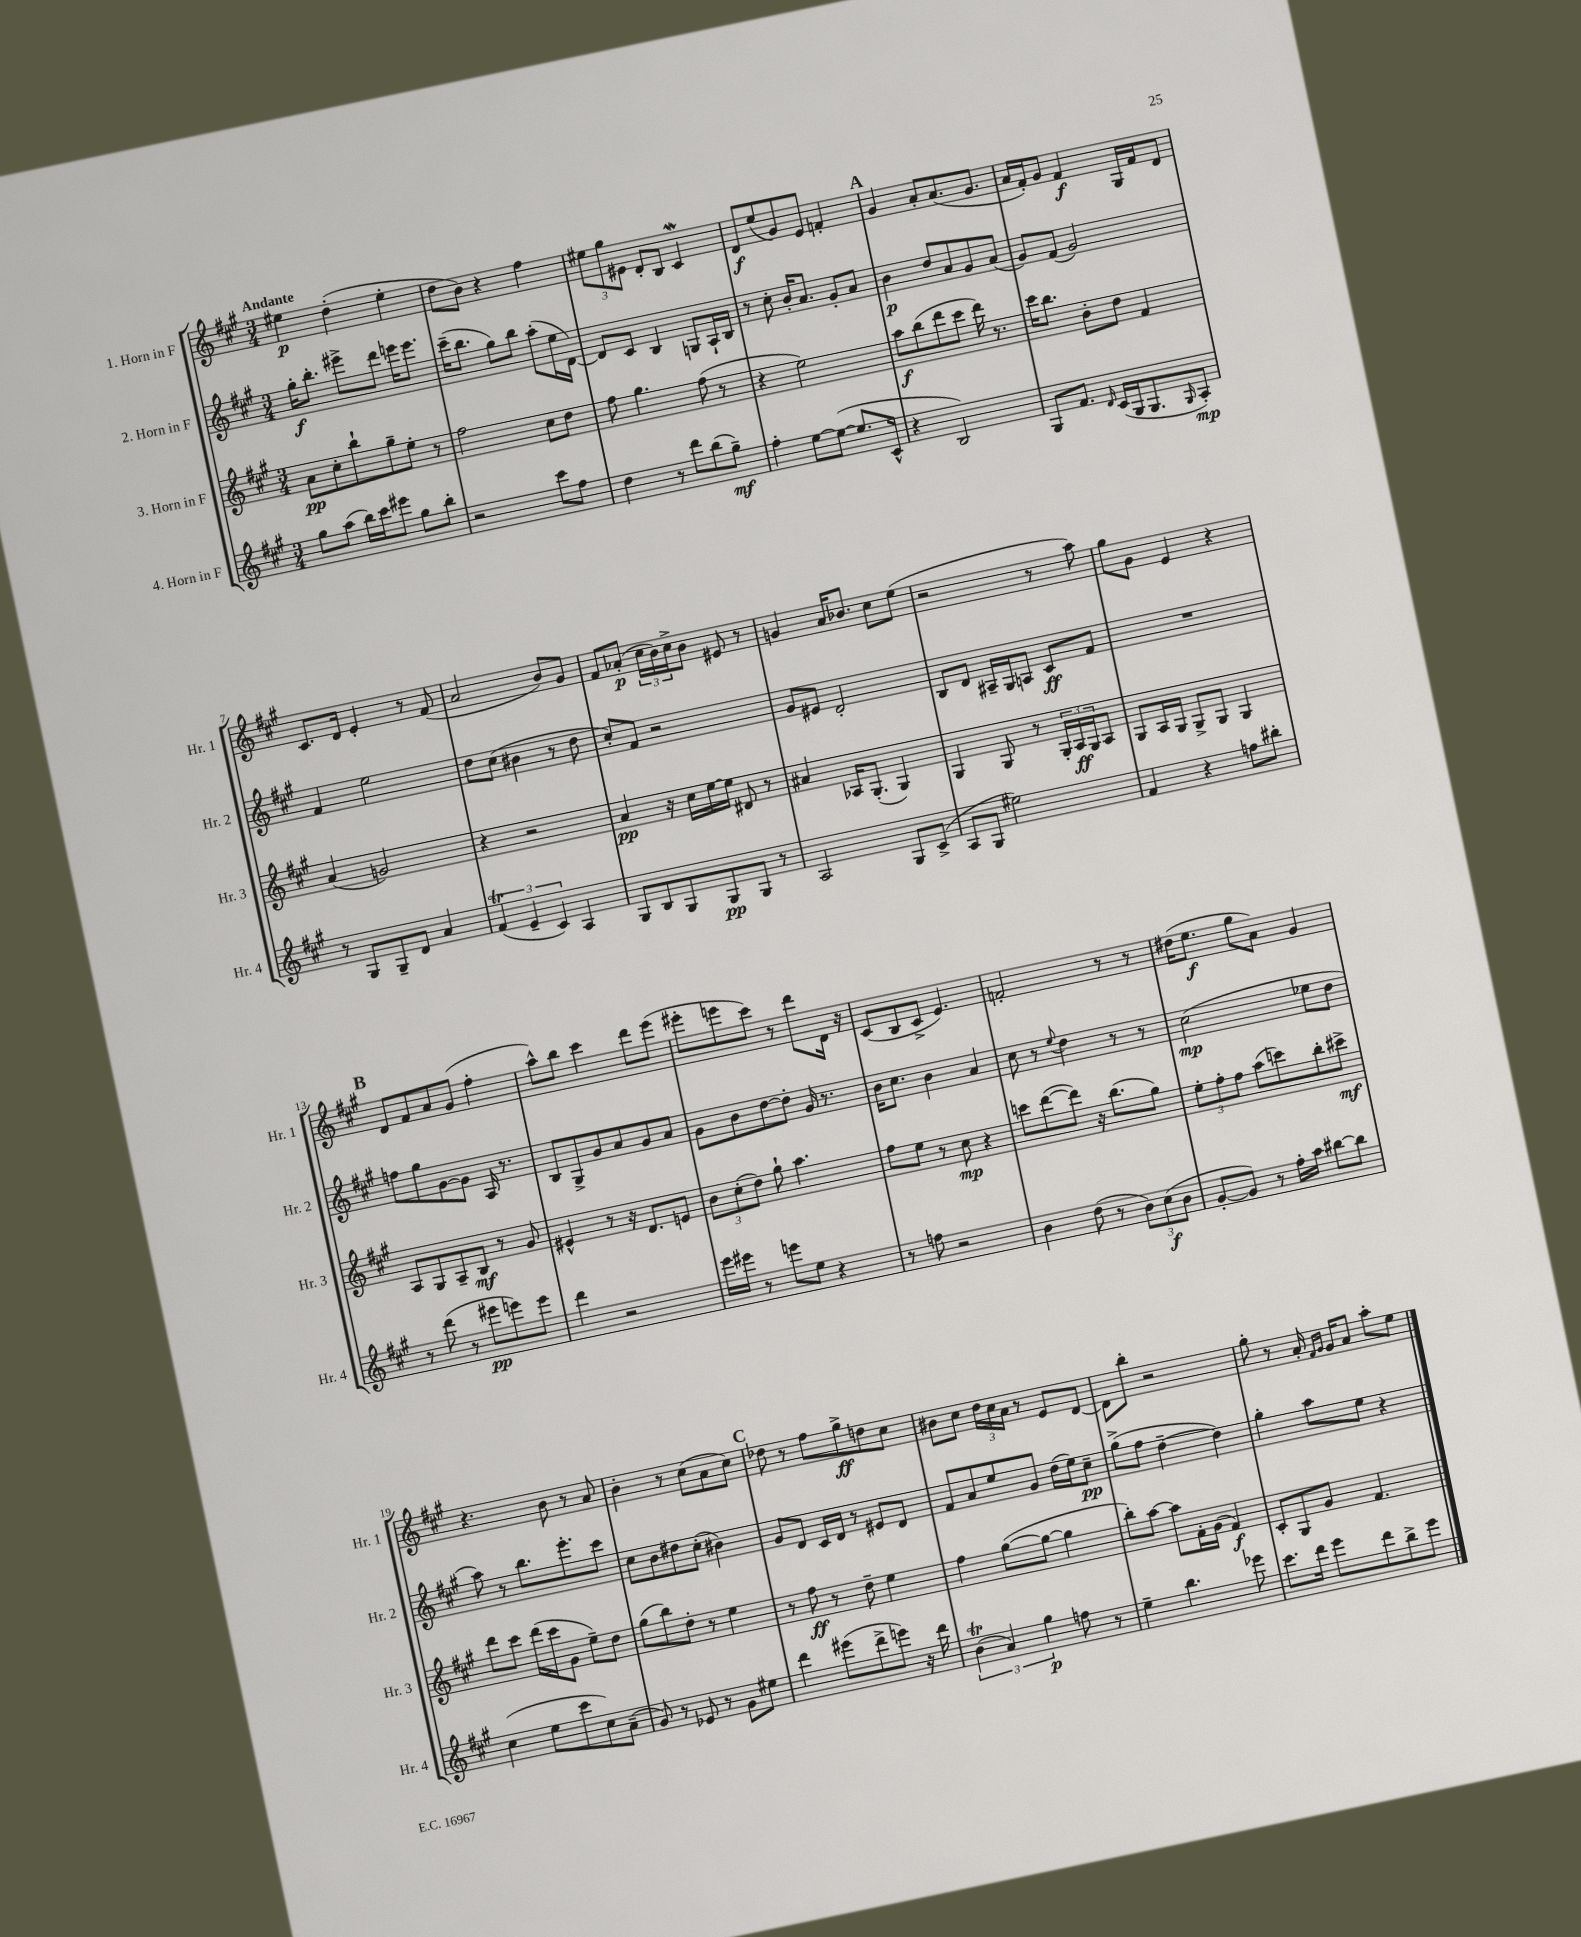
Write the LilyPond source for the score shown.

<<
\new StaffGroup <<
\new Staff = "s0" \with { instrumentName = "1. Horn in F" shortInstrumentName = "Hr. 1" } {
    \clef treble \key a \major \numericTimeSignature \time 3/4 \tempo "Andante"
    eis''4\p d''4-.( eis''4-. |
    d''8 b'8) r4 fis''4 |
    \tuplet 3/2 { eis''8 gis''8 eis'8 } d'8-. b8 cis'4\mordent |
    d'8\f e''8( gis'8) e'8 f'4-. |
    \mark \markup { \bold "A" } gis'4 a'8-. a'8.( gis'8. |
    a'16 fis'16-.) gis'8 fis'4\f gis16 fis'16 d'8 |
    cis'8. d'16 e'4-. r8 fis'8( |
    a'2 b'8) gis'8 |
    fis'8 aes'8-.\p( \tuplet 3/2 { cis''16 b'16) cis''16-> } b'8 eis'8 r8 |
    g'4 a'16 bes'8. cis''8 e''8( |
    r2 r8 a''8) |
    gis''8 gis'8 e'4 r4 |
    \mark \markup { \bold "B" } d'8 fis'8 a'8 gis'8( fis''4-. |
    a''8-^) b''8 cis'''4 d'''8 e'''8( |
    eis'''8-. e'''8 cis'''8) r8 d'''8 d'16 r16 |
    cis'8( b8 cis'8-> e'4.) |
    f'2-. r8 r8 |
    dis''16( e''8.\f gis''8 a'8) gis'4 |
    r4. b'8 r8 a'8 |
    b'4-. r8 cis''8( a'8 cis''8) |
    \mark \markup { \bold "C" } des''8 r8 fis''8 gis''8->\ff d''8 cis''8 |
    bis'8 cis''8 \tuplet 3/2 { d''16 cis''16 a'16 } r8 e'8 d'8~ |
    d'8 b''8-. r2 |
    gis''8-. r8 a'16-. \grace { fis'16 gis'16 } gis'16 a'8 a''8-. e''8 \bar "|." |
}
\new Staff = "s1" \with { instrumentName = "2. Horn in F" shortInstrumentName = "Hr. 2" } {
    \clef treble \key a \major \numericTimeSignature \time 3/4
    gis''16-.\f b''8.-. eis'''8-> d'''8 e'''16 e'''8. |
    cis'''16--( b''8. gis''8) b''8 a''8-.( e''16 d'16~) |
    d'8 cis'8 b4 g8 a16-! b16 |
    r8 cis''8-. b'16-. a'8. gis'8-. a'8 |
    \mark \markup { \bold "A" } b'4\p d''8 a'8 gis'8 a'8( |
    gis'8) fis'8( gis'2) |
    fis'4 e''2 |
    d''8 cis''8( bis'4 r8 d''8 |
    cis''8-.) fis'8 r2 |
    gis'8 eis'8 d'2-. |
    b8 d'8 ais16-- gis16 a8 cis'8\ff fis'8 |
    R2. |
    \mark \markup { \bold "B" } f''8 gis''8 gis'8~ gis'8 a16 r8. |
    b8 gis8-> gis'8 a'8 gis'8 a'8 |
    gis'8 b'8 d''8~ d''8-. gis'16 r8. |
    b'16 cis''8. b'4 a'4 |
    cis''8 r8 \appoggiatura { e''8 } d''4 r8 r8 |
    cis''2\mp( ees''8 d''8 |
    a''8) r8 b''8. e'''8.-. cis'''8 |
    cis''8 b'8 dis''8 cis''8-.( bis'4) |
    \mark \markup { \bold "C" } gis'8 d'8 cis'16 d'16 r8 eis'8 d'8 |
    fis'8 a'8 e''8 gis'8 d''16( e''16) cis''8--\pp |
    gis''8->( fis''8 d''4~-- d''4) |
    gis''4-. a''8 e''8 r4 \bar "|." |
}
\new Staff = "s2" \with { instrumentName = "3. Horn in F" shortInstrumentName = "Hr. 3" } {
    \clef treble \key a \major \numericTimeSignature \time 3/4
    a'8\pp cis''8-. b''8-! gis''8-- e''8-. r8 |
    fis''2 cis''8 d''8 |
    fis''8 gis''4. fis''8( r8 |
    r4 e''2) |
    \mark \markup { \bold "A" } a''8\f b''8( d'''8 cis'''8 d'''16) r8. |
    cis'''16 b''8. b'8-. d''8 fis'4 |
    a'4( g'2) |
    r4 r2 |
    a'4\pp r16 cis''16 e''16~ e''16 dis'8 r8 |
    ais'4 aes16 gis8.-.( gis4) |
    gis4 gis8 r8 \tuplet 3/2 { gis16-. a16\ff gis16 } a8 |
    gis8 a16 gis16 gis8-> gis8 gis4 |
    \mark \markup { \bold "B" } a8 gis8 a8-- b8\mf r8 gis'8 |
    eis'4-^ r8 r16 d'8. e'8 |
    \tuplet 3/2 { b'8 cis''8-.( d''8) } gis''8-! a''4. |
    fis''8 e''8 r8 cis''8\mp r4 |
    c'''8 d'''8~( d'''8) r16 b''8.( gis''8) |
    \tuplet 3/2 { e''8-. fis''8-. fis''8 } a''8( c'''8) b''8-. cis'''8->\mf |
    d'''8 cis'''8 d'''16( cis'''16 gis'8 e''8--) d''8 |
    gis''8( b''8) d''8-. r8 e''4 |
    \mark \markup { \bold "C" } r8 fis''8\ff r8 d''8-- e''4 |
    fis''4 gis''8~( gis''8~ gis''4 |
    b''8-.) a''8~ a''8 fis'16-. gis'16( fis'4\f) |
    cis'8-. gis8 gis'8 fis'4. \bar "|." |
}
\new Staff = "s3" \with { instrumentName = "4. Horn in F" shortInstrumentName = "Hr. 4" } {
    \clef treble \key a \major \numericTimeSignature \time 3/4
    gis''8 a''8( b''16) cis'''16 eis'''8 gis''8 b''8-. |
    r2 cis'''8 fis''8 |
    d''4 r8 d'''8 b''8( gis''8--\mf) |
    fis''4-. e''8~ e''8~( e''8. cis'16-^ |
    \mark \markup { \bold "A" } r4 b2) |
    gis8 fis'8. \grace { d'16 } cis'16( gis16 gis8. \grace { gis16 } a8-.\mp) |
    r8 gis8 gis8-- d'8 a'4 |
    \tuplet 3/2 { fis'4\trill( e'4-- cis'4) } a4 |
    gis8 b8 gis8 gis8\pp gis8 r8 |
    a2 gis8 cis'8->( |
    a8 gis8 eis''2) |
    fis'4 r4 f''8 bis''8-. |
    \mark \markup { \bold "B" } r8 d'''8( r8 eis'''8\pp e'''8) e'''8 |
    d'''4 r2 |
    e'''16 eis'''16 r8 e'''8 e''8 r4 |
    r8 f''8 r2 |
    b'4 d''8( r8 \tuplet 3/2 { b'8) cis''8\f( b'8 } |
    gis'8~-. gis'8) r8 fis''16-. a''16 bis''8~ bis''8 |
    cis''4( e''8 cis'''8 cis''8) a'8--( |
    gis'8) r8 ees'8 r8 gis'8 eis''8 |
    \mark \markup { \bold "C" } d'''4 eis'''8( d'''8-> e'''8) r16 d'''16 |
    \tuplet 3/2 { b'4\trill( a'4) gis''4\p } f''8 r8 |
    e''4-- b''4. ees'''8 |
    cis'''8. d'''16 e'''8 d'''8 b''8-> e'''8 \bar "|." |
}
>>
>>
